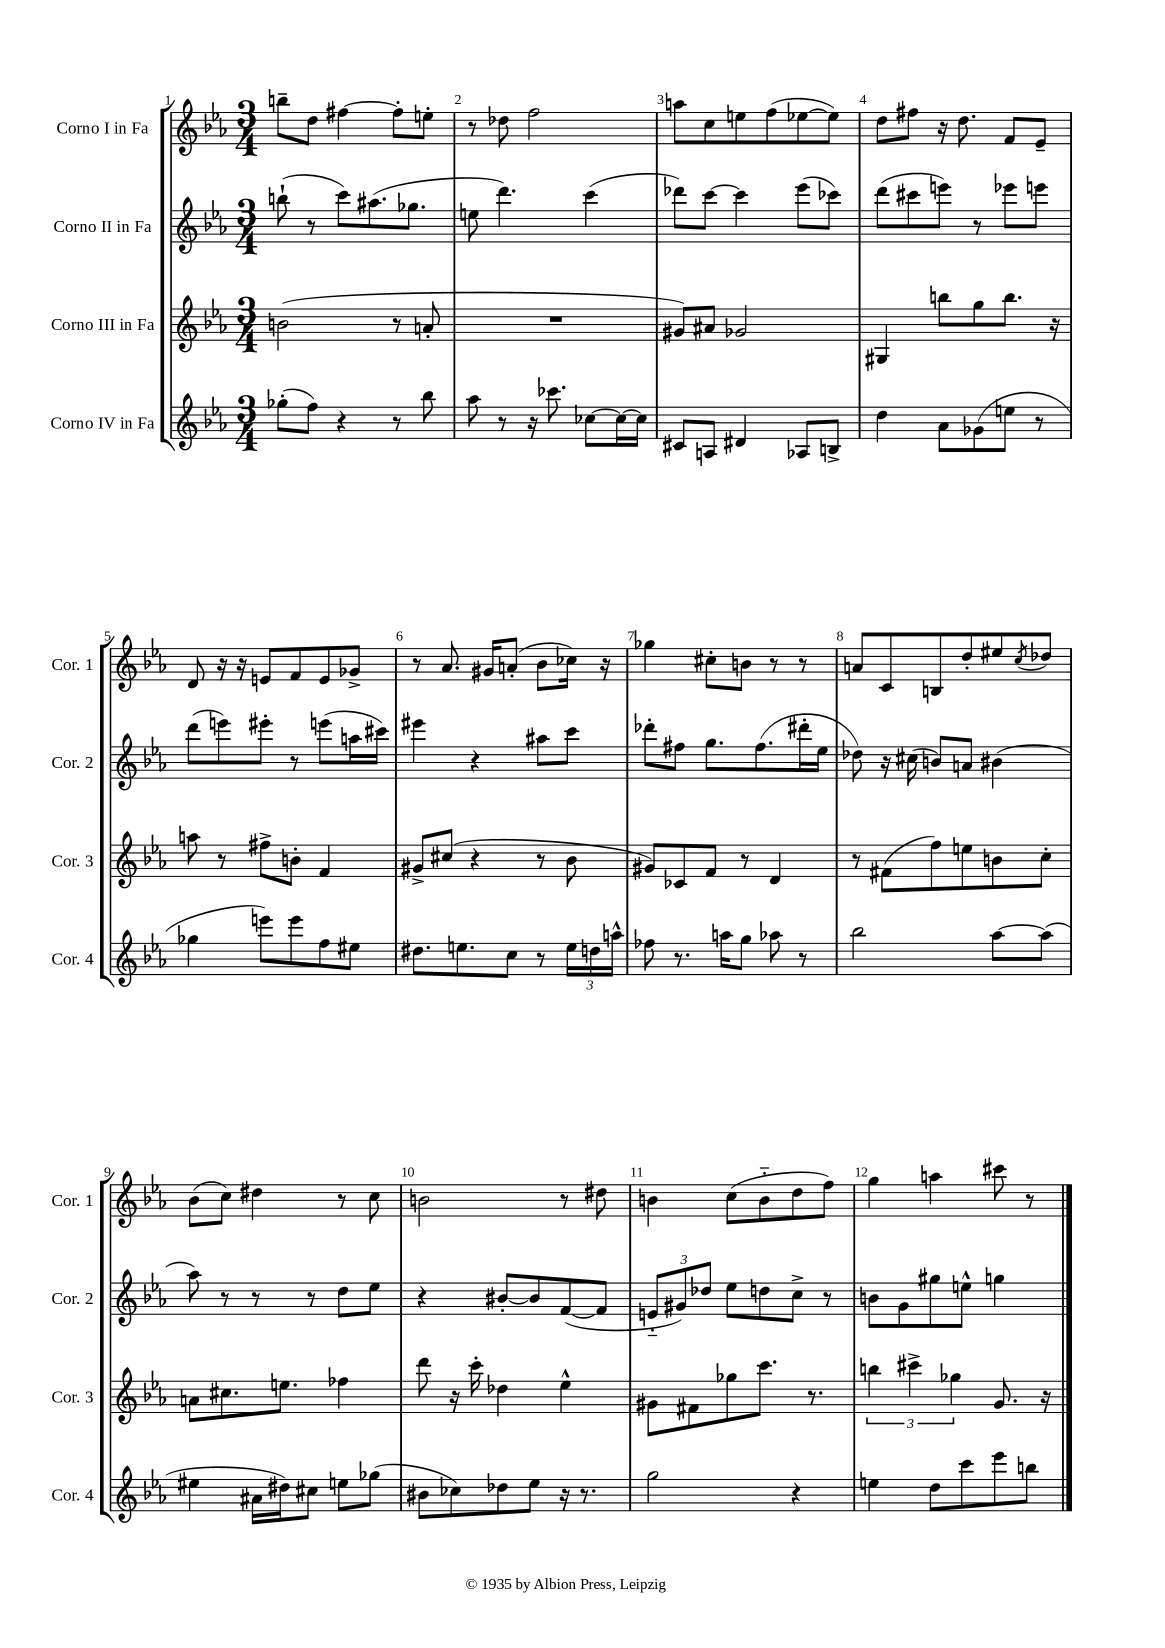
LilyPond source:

<<
\new StaffGroup <<
\new Staff = "s0" \with { instrumentName = "Corno I in Fa" shortInstrumentName = "Cor. 1" } {
    \clef treble \key ees \major \numericTimeSignature \time 3/4
    b''8-- d''8 fis''4~ fis''8-. e''8-. |
    r8 des''8 f''2 |
    a''8 c''8 e''8 f''8( ees''8~ ees''8) |
    d''8 fis''8 r16 d''8. f'8 ees'8-- |
    d'8 r16 r16 e'8 f'8 e'8 ges'8-> |
    r8 aes'8. gis'16 a'8-.( bes'8 ces''16) r16 |
    ges''4 cis''8-. b'8 r8 r8 |
    a'8 c'8 b8 d''8-. eis''8 \acciaccatura { c''8 } des''8 |
    bes'8( c''8) dis''4 r8 c''8 |
    b'2 r8 dis''8 |
    b'4 c''8( b'8-_ d''8 f''8) |
    g''4 a''4 cis'''8 r8 \bar "|." |
}
\new Staff = "s1" \with { instrumentName = "Corno II in Fa" shortInstrumentName = "Cor. 2" } {
    \clef treble \key ees \major \numericTimeSignature \time 3/4
    b''8-!( r8 c'''8) ais''8.( ges''8. |
    e''8 d'''4.) c'''4( |
    des'''8) c'''8~ c'''4 ees'''8( ces'''8) |
    d'''8( cis'''8 e'''8) r8 ees'''8 e'''8 |
    d'''8( e'''8) eis'''8-. r8 e'''8( a''16 cis'''16) |
    eis'''4 r4 ais''8 c'''8 |
    des'''8-. fis''8 g''8. fis''8.( dis'''16-. ees''16 |
    des''8) r16 cis''16( b'8) a'8 bis'4( |
    aes''8) r8 r8 r8 d''8 ees''8 |
    r4 bis'8~-. bis'8 f'8~( f'8 |
    \tuplet 3/2 { e'8-_ gis'8) des''8 } ees''8 d''8 c''8-> r8 |
    b'8 g'8 gis''8 e''8-^ g''4 \bar "|." |
}
\new Staff = "s2" \with { instrumentName = "Corno III in Fa" shortInstrumentName = "Cor. 3" } {
    \clef treble \key ees \major \numericTimeSignature \time 3/4
    b'2( r8 a'8-. |
    R2. |
    gis'8) ais'8 ges'2 |
    gis4 b''8 g''8 b''8. r16 |
    a''8 r8 fis''8-> b'8-. f'4 |
    gis'8-> cis''8( r4 r8 bes'8 |
    gis'8) ces'8 f'8 r8 d'4 |
    r8 fis'8( f''8) e''8 b'8 c''8-. |
    a'8 cis''8. e''8. fes''4 |
    d'''8 r16 c'''16-. des''4 ees''4-^ |
    gis'8 fis'8 ges''8 c'''8. r8. |
    \tuplet 3/2 { b''4 cis'''4-> ges''4 } g'8. r16 \bar "|." |
}
\new Staff = "s3" \with { instrumentName = "Corno IV in Fa" shortInstrumentName = "Cor. 4" } {
    \clef treble \key ees \major \numericTimeSignature \time 3/4
    ges''8-.( f''8) r4 r8 bes''8 |
    aes''8 r8 r16 ces'''8. ces''8~ ces''16~ ces''16 |
    cis'8 a8 dis'4 aes8 b8-> |
    d''4 aes'8 ges'8( e''8 r8 |
    ges''4 e'''8) e'''8 f''8 eis''8 |
    dis''8. e''8. c''8 r8 \tuplet 3/2 { e''16 d''16 a''16-^ } |
    fes''8 r8. a''16 g''8 aes''8 r8 |
    bes''2 aes''8~ aes''8( |
    eis''4 ais'16 dis''16) cis''8 e''8 ges''8( |
    bis'8 ces''8) des''8 ees''8 r16 r8. |
    g''2 r4 |
    e''4 d''8 c'''8 ees'''8 b''8 \bar "|." |
}
>>
>>
\layout { \context { \Score \override BarNumber.break-visibility = ##(#f #t #t) barNumberVisibility = #all-bar-numbers-visible } }
